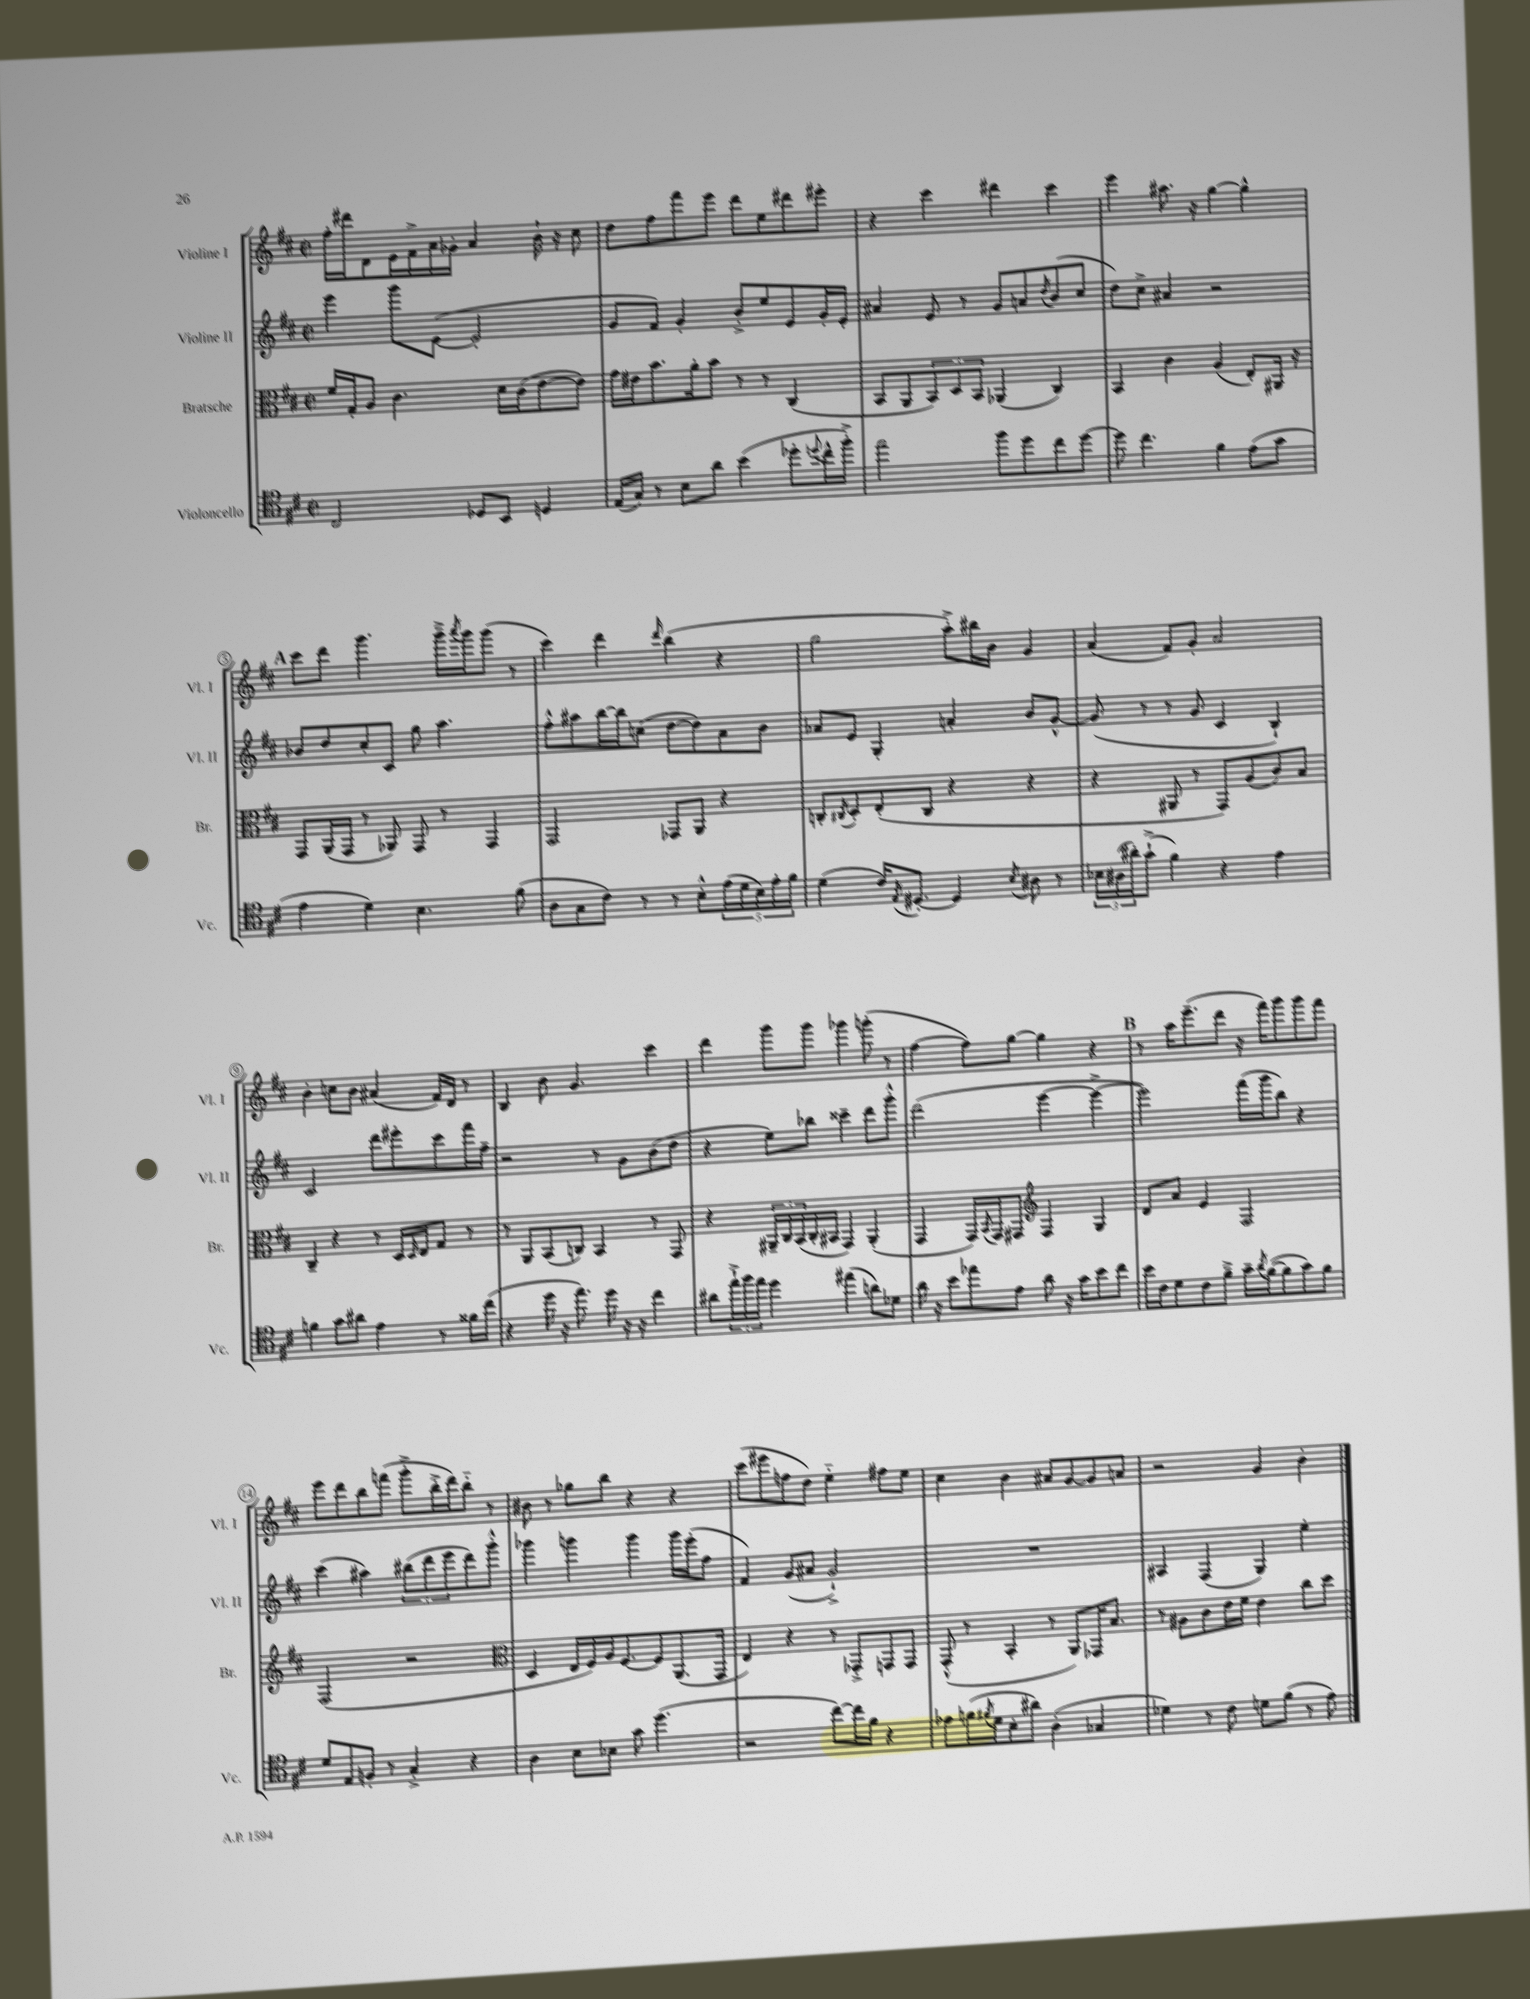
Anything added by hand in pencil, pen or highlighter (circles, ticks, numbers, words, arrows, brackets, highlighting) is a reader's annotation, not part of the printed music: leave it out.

**kern	**kern	**kern	**kern
*part4	*part3	*part2	*part1
*staff4	*staff3	*staff2	*staff1
*I"Violoncello	*I"Bratsche	*I"Violine II	*I"Violine I
*I'Vc.	*I'Br.	*I'Vl. II	*I'Vl. I
*clefC4	*clefC3	*clefG2	*clefG2
*k[f#c#]	*k[f#c#]	*k[f#c#]	*k[f#c#]
*M2/2	*M2/2	*M2/2	*M2/2
*met(c|)	*met(c|)	*met(c|)	*met(c|)
=1	=1	=1	=1
2C#/	16f#/LL	4eee\	16ff#'\LL
.	16G'/J	.	16ddd#X\J
.	8A/J	.	8d\
.	4.c#\	8ggg\L	16e\L
.	.	.	16f#^\
.	.	([8e\J	16a\
.	.	.	16g-X'\JJ
8D-X/L	.	2e'/]	4a/
8BB/J	16d\LL	.	.
.	(16c#\J	.	.
4Dn/	[8e\	.	16b`\
.	.	.	16r
.	8e\J])	.	8cc#\
=2	=2	=2	=2
(16E/LL	16g\LL	8g/L	8dd\L
16G/JJ)	16e#X\J	.	.
8r	8.b\	8f#/J)	8ff#\
8B\L	.	4g'/	8fff#\
.	16a'\k	.	.
8a\J	8b\J	.	8eee\J
(4b\	8r	8b'^/L	8ddd\L
.	8r	8ee/	8ee\
8dd-X'\L	(4C#/	8e/	8ddd#X\
8qqddn/	.	.	.
16cc#^^\L	.	16g'/L	8eee#X'\J
16ff#'^\JJ)	.	16e'/JJ	.
=3	=3	=3	=3
2ee\	8BB/L	4a#X/	4r
.	8AA/	.	.
.	12BB/)	8e/	4ccc#\
.	12D/	.	.
.	.	8r	.
.	12BB/J	.	.
8ff#\L	(4AA-X/	8g/L	4ddd#X\
8dd\	.	8an/	.
.	.	8qdd/	.
8cc#\	4C#/)	(8b/	4ccc#\
[8dd\J	.	8cc#/J	.
=4	=4	=4	=4
8dd\]	4BB/	8dd\L)	4eee\
4.cc#\	.	8cc#^\J	.
.	4c#\	4a#X/	8.aa#X\
.	.	.	16r
4f#\	(4A/	2r	[4gg\
(8e\L	8E'/L)	.	4gg^^\]
8g\J	16AA#X/Jk	.	.
.	16r	.	.
!!LO:LB:g=z
!!LO:REH:place=s1:t=A
=5	=5	=5	=5
4e\	8GG/L	8b-X/L	8ccc#\L
.	(16AA/L	8dd/	8ddd\J
.	16GG/JJ	.	.
4d\)	8r	8cc#'/	4.ggg\
.	8AA-X/)	8c#/J	.
4.B\	8GG/	8gg\	.
.	8r	4.aa\	16ggg~^\LL
.	.	.	8qaaa/
.	.	.	16ggg\J
.	4GG/	.	(8ggg\J
(8f#\	.	.	8r
=6	=6	=6	=6
8A\L	2GG/	8ff#'^^\L	4ccc#\)
8G\	.	8aa#X\	.
8c#\J)	.	[16bb\L	4ddd\
.	.	16bb\J]	.
8r	.	(8ccn\J	.
.	.	.	16qqddd/
8r	8GG-X/L	[8dd\L	(4bb\
8B'^^\L	8AA/J	8dd\])	.
(20e\L	4r	8a\	4r
20d\	.	.	.
20B\)	.	.	.
.	.	8b\J	.
20e'\	.	.	.
20f#\JJ	.	.	.
=7	=7	=7	=7
(4d\	8Cn'/L	8a-X/L	2gg\
.	8qC#X/	.	.
.	8D'/	8e/J	.
16c#/KL)	(8E'/	4G'/	.
8qE/	.	.	.
[8.D#X'/J	.	.	.
.	8C#/J	.	.
4D#/]	4r	4an'/	8aa'^\L)
.	.	.	16bb#X\L
.	.	.	16b\JJ
8qB/	.	.	.
8A#X\	4r	8b/L	4g/
8r	.	[8g^^/J	.
=8	=8	=8	=8
24B-X\LL	4r	(8g/]	(4a/
(24A#X\	.	.	.
24a#X'\J)	.	.	.
(8g`^\J	.	8r	.
4f#\)	8AA#X/	8r	8f#/L)
.	8r	8g/	8g'/J
4r	8GG/L)	4c#/	2a/
.	(8A/	.	.
4e\	8c#/)	4B`/)	.
.	8B/J	.	.
!!LO:LB:g=z
=9	=9	=9	=9
4fn\	4C#~/	2c#/	4b'\
8g\L	4r	.	8ccn\L
8a#X\J	.	.	8b\J
4e\	8r	8ddd\L	(4a#X/
.	16D/LL	8eee#X'\	.
.	16qqD/	.	.
.	16E/J	.	.
8r	8G/J	8ccc#\	16f#/LL)
.	.	.	16d/JJ
16f##X\LL	8r	16fff#\L	8r
(16cc#\JJ	.	16ff#~\JJ	.
=10	=10	=10	=10
4r	8r	2r	4B/
.	8AA/L	.	.
16dd\	(8BB/	.	8b\
16r	.	.	.
8.ee\)	8Cn/J)	.	4.g/
.	4BB/	8r	.
16dd\	.	.	.
16r	.	8g\L	.
16r	.	.	.
4cc#\	8r	(8b\	4ccc#\
.	8GG/	8dd\J	.
=11	=11	=11	=11
8a#X\L	4r	4r	4ddd\
24ee`^\L	.	.	.
24ff#\	.	.	.
24ee\JJ	.	.	.
4dd\	24AA#X~/LL	8ee\L)	8ggg\L
.	24C#/	.	.
.	(24BB/	.	.
.	16C#'/	8bb-X\J	8ggg\J
.	16BB#X/JJ	.	.
(4ee#X\	4GG/)	4ccc##X~\	4ggg-X\
8an\L)	(4AA#'/	8ddd\L	(8gggn'\
8d-X\J	.	8ggg'^^\J	8r
=12	=12	=12	=12
16a\	4GG/	(2ddd\	[4ff#\
16r	.	.	.
8b\L	.	.	.
8ee-X\	16GG/LL)	.	8ff#\L])
.	8qBB/	.	.
.	16GG/J	.	.
8e\J	8GG#X/J	.	[8gg\J
*	*clefG2	*	*
8a\	4F#/	[4eee\	4gg\]
16r	.	.	.
16g\KL	.	.	.
8b\	4G/	4eee^\_	4r
8cc#\J	.	.	.
!!LO:REH:place=s1:t=B
=13	=13	=13	=13
16b\LL	8d/L	2eee\])	8r
16c#\J	.	.	.
8d\	8a/J	.	16aa\KL
.	.	.	(8.eee~\
8c#\	4e/	.	.
8f#~^\J	.	.	8ddd\J
16g~\LL	2F#/	(16fff#\LL	16r
8qa/	.	.	.
([16f#\J	.	16ggg\J	16fff#\KL)
8f#\]	.	8bb\J)	8ggg\
8g\)	.	4r	8ggg\
8f#\J	.	.	8fff#\J
!!LO:LB:g=z
=14	=14	=14	=14
8d/L	(2F#/	(4ccc#\	8eee\L
8E/	.	.	8ddd\
8Fn'/J	.	4aa#X\)	8bb\
8r	.	.	(8fffn\J
4G'^/	2r	(12bb#X\L	8ggg'^\L
.	.	12ddd\	.
.	.	.	16bb'^\L
.	.	12eee\	.
.	.	.	16ddd\J)
4r	.	8ddd\)	8bb\J
.	.	8ggg'^^\J	8r
=15	=15	=15	=15
*	*clefC3	*	*
4A\	4D/	4ggg-X\	8b#X\
.	.	.	8r
8B\L	16E/LL	4gggn\	8gg-X\L
.	16F#/)	.	.
8B-X\J	16A/J	.	8bb\J
.	[8.F#/	.	.
8g\	.	4ggg\	4r
(4.dd\	8F#/]	.	.
.	(8.AA/	16ggg\LL	4r
.	.	(16eee'\J	.
.	.	8ff#\J	.
.	16GG/Jk	.	.
=16	=16	=16	=16
2r	4E/)	4f#/)	(8ccc#\L
.	.	.	8eee#X\
.	4r	(8g/L	8ffn\
.	.	8a#X/J	8dd\J)
[8cc#\L)	8r	2g`^/)	4ee\
16cc#\L]	8GG-X'^/L	.	.
16f#\JJ	.	.	.
4r	8GGn/	.	8ff#X\L
.	8GG/J	.	8ee\J
=17	=17	=17	=17
8e-X\L	(8GG'^^/	1r	4cc#\
(16fn\L	8r	.	.
8qf#X/	.	.	.
16d\J	.	.	.
8B'\	4BB'/	.	4b\
8a#X\J)	.	.	.
(4A'\	8r	.	8a#X/L
.	8AA/L)	.	[8g/
4G-X/	16GG-X/K	.	8g/]
.	8.B/J	.	.
.	.	.	8an/J
=18	=18	=18	=18
4d-X\)	8r	4A#X/	2r
.	8A#X\L	.	.
8r	8c#\	(4F#/	.
8c#\	16e\L	.	.
.	16f#\JJ	.	.
8dn\L	4e\	4G/)	4g/
(8f#\J	.	.	.
8r	8cc#\L	4ee'\	4b'\
8e\)	8dd\J	.	.
==	==	==	==
*-	*-	*-	*-
